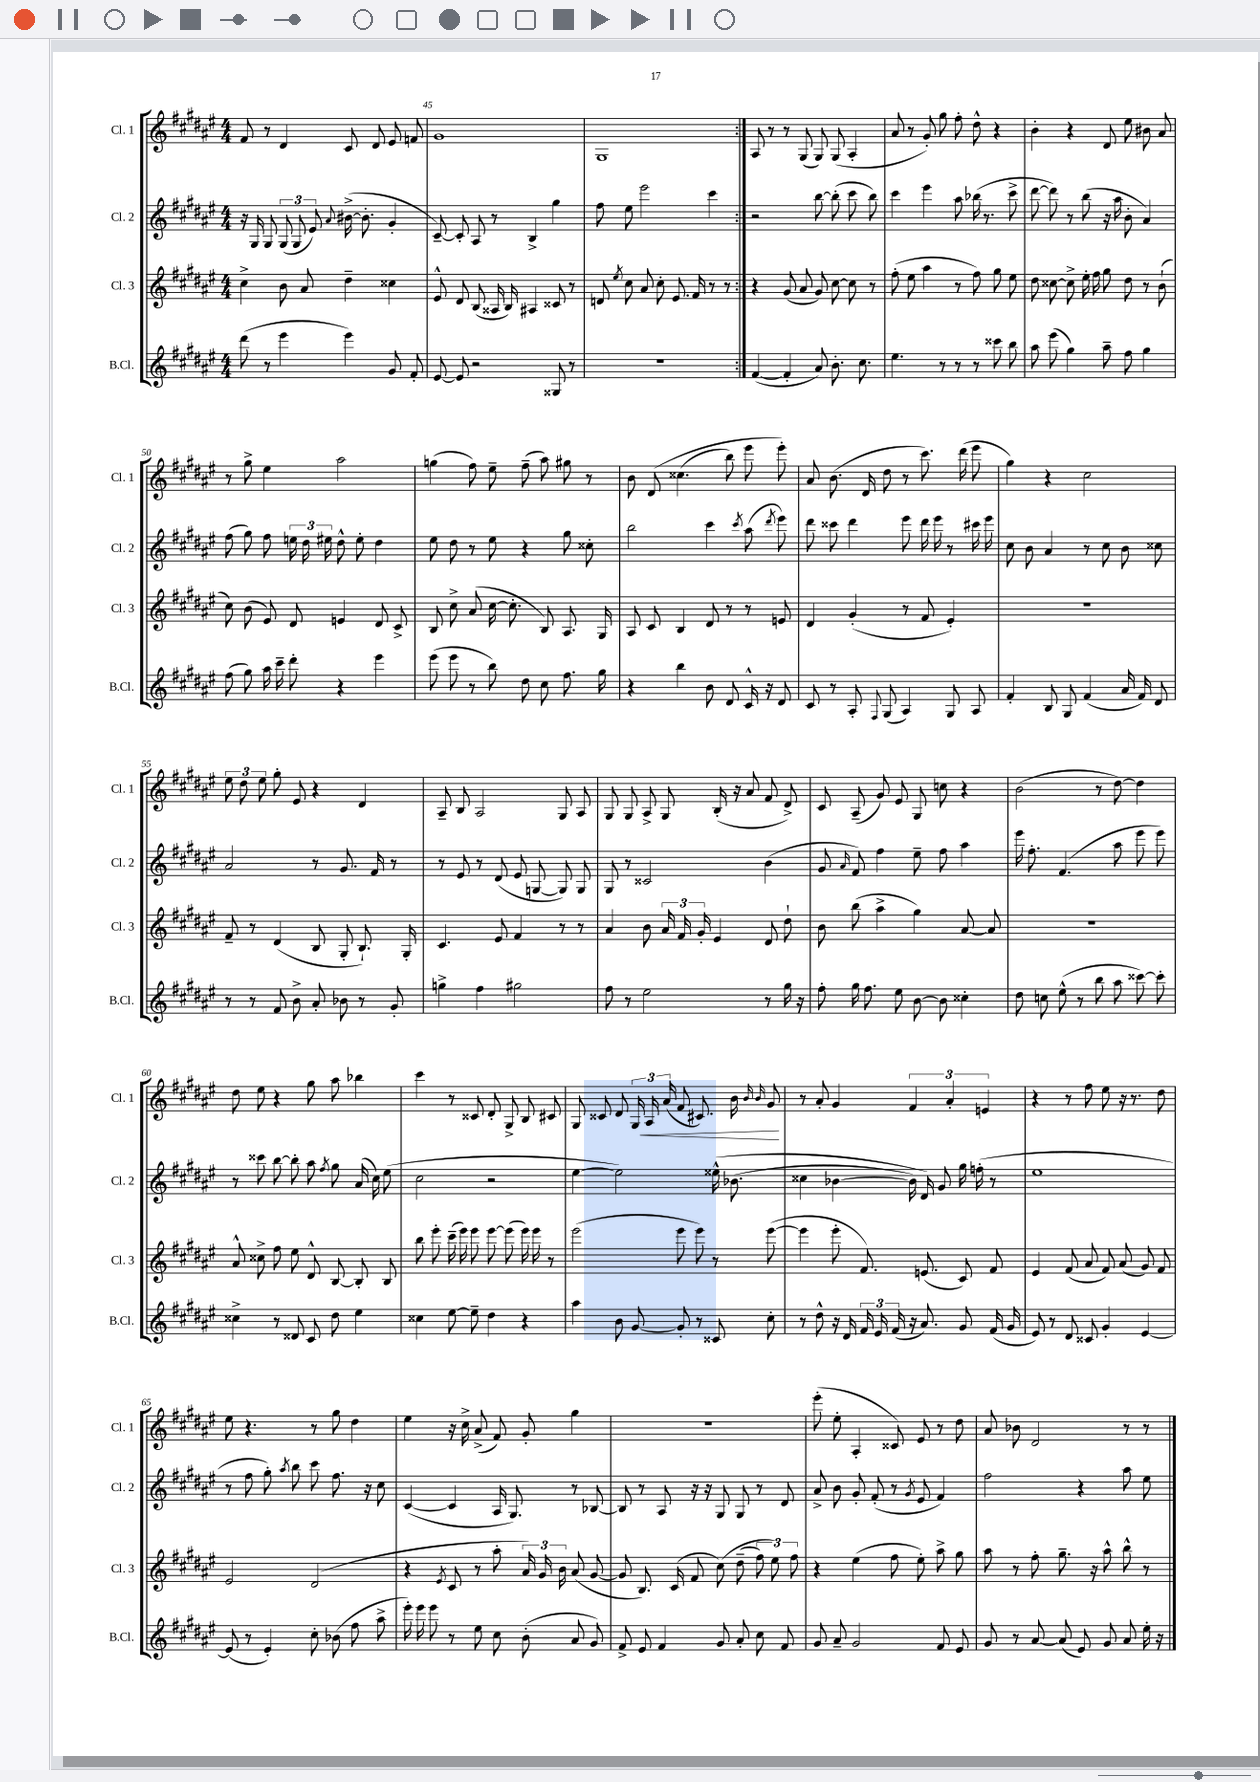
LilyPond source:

<<
\new StaffGroup <<
\new Staff = "s0" \with { instrumentName = "Cl. 1" shortInstrumentName = "Cl. 1" } {
    \clef treble \key fis \major \numericTimeSignature \time 4/4
    \autoBeamOff \repeat volta 2 { fis'8 r8 dis'4 cis'8 dis'8 eis'8 f'8 |
    gis'1 |
    gis1 | }
    ais8 r8 r8 gis8( gis8) gis8( ais4-. |
    ais'8 r8 gis'8-.) gis''8 fis''8-. dis''8-^ r4 |
    b'4-. r4 dis'8 eis''8 bis'8 ais'8 |
    r8 gis''8-> eis''4 ais''2 |
    g''4( fis''8) eis''8-- fis''8--( ais''8) gis''8 r8 |
    b'8 dis'8\( cisis''4.( b''8) eis'''8 eis'''8-.\) |
    ais'8 b'8.( dis'16 dis''8 r8 cis'''8.) dis'''16( eis'''8 |
    gis''4) r4 cis''2 |
    \tuplet 3/2 { eis''8 dis''8 eis''8 } gis''8-. eis'8 r4 dis'4 |
    ais8-- b8 ais2 gis8 ais8 |
    gis8 gis8 ais8-> gis8 b16-.( r16 ais'8 fis'8 dis'8->) |
    cis'8 ais8--( gis'8) eis'8 gis8 c''8 r4 |
    b'2( r8 dis''8~) dis''4 |
    dis''8 eis''8 r4 gis''8 ais''8 bes''4 |
    cis'''4 r8 cisis'8 dis'8-. gis8-> b8 cis'8 |
    gis8 cisis'8 dis'8 \tuplet 3/2 { gis16 ais16\< ais'16( } fis'8 cis'8.) b'16 \grace { b'16 b'16 } gis'8\! |
    r8 ais'8-. gis'4 \tuplet 3/2 { fis'4 ais'4-. e'4 } |
    r4 r8 fis''8 eis''8 r16 r8. dis''8 |
    eis''8 r4. r8 gis''8 dis''4 |
    eis''4 r16 cis''16-> ais'8->( fis'8) gis'8-. gis''4 |
    R1 |
    eis'''8-.( eis''8-. ais4-. cisis'8) eis'8 r8 dis''8 |
    ais'8 bes'8 dis'2 r8 r8 \bar "|." |
}
\new Staff = "s1" \with { instrumentName = "Cl. 2" shortInstrumentName = "Cl. 2" } {
    \clef treble \key fis \major \numericTimeSignature \time 4/4
    \autoBeamOff \repeat volta 2 { r16 gis16 gis8 \tuplet 3/2 { gis8( gis8 eis'8) } \appoggiatura { ais'8 } bis'16~->( bis'8.-. gis'4-. |
    cis'8~--) cis'8-. ais8 r8 b4-> gis''4 |
    fis''8 eis''8 eis'''2 cis'''4 | }
    r2 b''8~ b''8-.( cis'''8 b''8) |
    cis'''4 eis'''4 ais''8 bes''16( r8. cis'''8-> |
    dis'''8~ dis'''8) r8 b''8( r16 ais''16 b'8-. ais'4) |
    fis''8( gis''8) fis''8 \tuplet 3/2 { e''16 dis''16 eis''16 } dis''8-^ eis''8-. dis''4 |
    eis''8 dis''8 r8 eis''8 r4 gis''8 cisis''8-. |
    b''2 cis'''4 \acciaccatura { cis'''8 } ais''8( \acciaccatura { dis'''8 } eis'''8) |
    dis'''8 cisis'''8 dis'''4 eis'''8 dis'''16 eis'''16 r8 cis'''16 eis'''16 |
    cis''8 b'8 ais'4 r8 cis''8 b'8 cisis''8 |
    ais'2 r8 gis'8. fis'16 r8 |
    r8 eis'8 r8 dis'8( eis'8 g8~ g8) g8 |
    gis8 r8 cisis'2 b'4( |
    gis'8 \grace { ais'16 } fis'8) fis''4 eis''8-- fis''8 ais''4 |
    eis'''16 fis''8.-. fis'4.( ais''8 eis'''8 eis'''8) |
    r8 cisis'''8 b''8~ b''8-. ais''8 \acciaccatura { fis''8 } gis''8 ais'16( cis''16) eis''8( |
    cis''2 r2 |
    eis''4~ eis''2) eisis''16-^\( bes'8.( |
    cisis''4 bes'4~ bes'16) dis'16\) gis'8 gis''16 f''16-.( r8 |
    eis''1 |
    r8 fis''8 gis''8-.) \acciaccatura { ais''8 } b''8 cis'''8 fis''8. r16 cis''8 |
    cis'4~( cis'4 ais16 gis8.) r8 bes8~ |
    bes8 r8 ais8 r16 r16 gis8 gis8 r8 dis'8 |
    ais'8-> b'8 gis'8-. fis'8-.( r8 \acciaccatura { gis'8 } eis'8 fis'4) |
    fis''2 r4 ais''8 eis''8 \bar "|." |
}
\new Staff = "s2" \with { instrumentName = "Cl. 3" shortInstrumentName = "Cl. 3" } {
    \clef treble \key fis \major \numericTimeSignature \time 4/4
    \autoBeamOff \repeat volta 2 { cis''4-> b'8 ais'8 dis''4-- cisis''4 |
    eis'8-^ dis'8 b8( aisis16 b16) ais4 cisis'8 r8 |
    d'8 \acciaccatura { eis''8 } cis''8 ais'8 cis''8-. eis'8. fis'16 r8 r8 | }
    r4 gis'8( ais'8 gis'8) cis''8~ cis''8 r8 |
    fis''8-.( eis''8 ais''4 r8 fis''8) gis''8 eis''8 |
    dis''8 cisis''8~ cisis''8-> eis''16-. fis''16 gis''8 dis''8 r8 b'8-!( |
    cis''8) b'8( eis'8) dis'8 e'4 dis'8 cis'8-> |
    b8 cis''8-> ais'8( cis''16~ cis''8.-. b8) ais8. gis16 |
    ais8 cis'8 b4 dis'8 r8 r8 e'8 |
    dis'4 gis'4-.( r8 fis'8 eis'4-.) |
    R1 |
    fis'8-- r8 dis'4( b8 gis8-. b8.-!) gis16-. |
    cis'4. eis'8 fis'4 r8 r8 |
    ais'4 b'8 \tuplet 3/2 { ais'16 fis'16 gis'16-. } eis'4 dis'8 dis''8-! |
    b'8 b''8( ais''4-> gis''4) ais'8~ ais'8 |
    R1 |
    ais'8-^ cisis''8-> fis''8 eis''8 dis'8-^ b8~ b8-. b8 |
    b''8 eis'''8-. cis'''16--( eis'''16) eis'''8 eis'''8~ eis'''8( eis'''16) eis'''16 r8 |
    eis'''2( eis'''8 eis'''8) r8 eis'''8~( |
    eis'''4 eis'''8-. fis'8.) e'8.( cis'8) fis'8 |
    eis'4 fis'8( ais'8 fis'8) ais'8( gis'8) fis'8 |
    eis'2 dis'2( |
    r4 \acciaccatura { eis'8 } cis'8 r8 ais''8-. \tuplet 3/2 { ais'16) gis'16 b'16 } ais'8( gis'8~ |
    gis'8 b8.) cis'16( fis'8 cis''8)\( dis''8--( \tuplet 3/2 { fis''8) eis''8\) fis''8 } |
    r4 eis''4( fis''8 eis''8-.) ais''8-> gis''8 |
    ais''8 r8 fis''8-. gis''8.-- r16 ais''8-^ b''8-^ r8 \bar "|." |
}
\new Staff = "s3" \with { instrumentName = "B.Cl." shortInstrumentName = "B.Cl." } {
    \clef treble \key fis \major \numericTimeSignature \time 4/4
    \autoBeamOff \repeat volta 2 { dis'''8( r8 eis'''4 eis'''4) gis'8 fis'8-. |
    eis'8~ eis'8 r2 gisis8 r8 |
    R1 | }
    fis'4~( fis'4-. ais'8) b'8.-. cis''8. |
    eis''4. r8 r8 r8 cisis'''8 b''8 |
    ais''8 eis'''8( gis''4) ais''8-- fis''8 gis''4 |
    fis''8( gis''8) ais''16 cis'''16-- dis'''8-. r4 eis'''4 |
    eis'''8( eis'''8 r8 b''8) dis''8 cis''8 fis''8. gis''16 |
    r4 b''4 b'8 dis'8 cis'16-^ r16 dis'8 |
    cis'8 r8 ais8-. \appoggiatura { fis8 } gis8( ais4) gis8 ais8 |
    fis'4-. b8 gis8 fis'4( ais'16 fis'16) dis'8 |
    r8 r8 fis'8 b'8-> ais'8-. bes'8 r8 gis'8-. |
    g''4-> fis''4 gis''2 |
    fis''8 r8 eis''2 r8 gis''16 r16 |
    fis''8-. gis''16 fis''8. eis''8 b'8~ b'8 cisis''4-. |
    dis''8 c''8 eis''8-^( r8 b''8 ais''8 cisis'''8~) cisis'''8-. |
    cisis''4-> r8 disis'8 cis'8 dis''8 eis''4 |
    cisis''4 eis''8~ eis''8-- dis''4 r4 |
    ais''4 b'8 gis'8~ gis'8-. r8 cisis'8 cis''8-. |
    r8 dis''8-^ r16 dis'16 \tuplet 3/2 { fis'16 eis'16 fis'16( } r16 ais'8.) gis'8 fis'16( gis'16 |
    eis'8) r8 dis'8 cisis'8 gis'4-. eis'4~ |
    eis'8( r8 eis'4-.) cis''8-. bes'8( fis''8 ais''8-> |
    eis'''16-.) eis'''16 eis'''8 r8 eis''8 cis''8 b'8-.( ais'8 gis'8) |
    fis'8-> eis'8 fis'4 gis'8 ais'8-. cis''8 fis'8 |
    gis'8 ais'8-- gis'2 fis'8 eis'8 |
    gis'8 r8 ais'8~ ais'8( eis'8) gis'8 ais'8 eis''16-. r16 \bar "|." |
}
>>
>>
\layout { \context { \Score currentBarNumber = #44 \override BarNumber.break-visibility = ##(#f #t #t) barNumberVisibility = #(every-nth-bar-number-visible 5) } }
